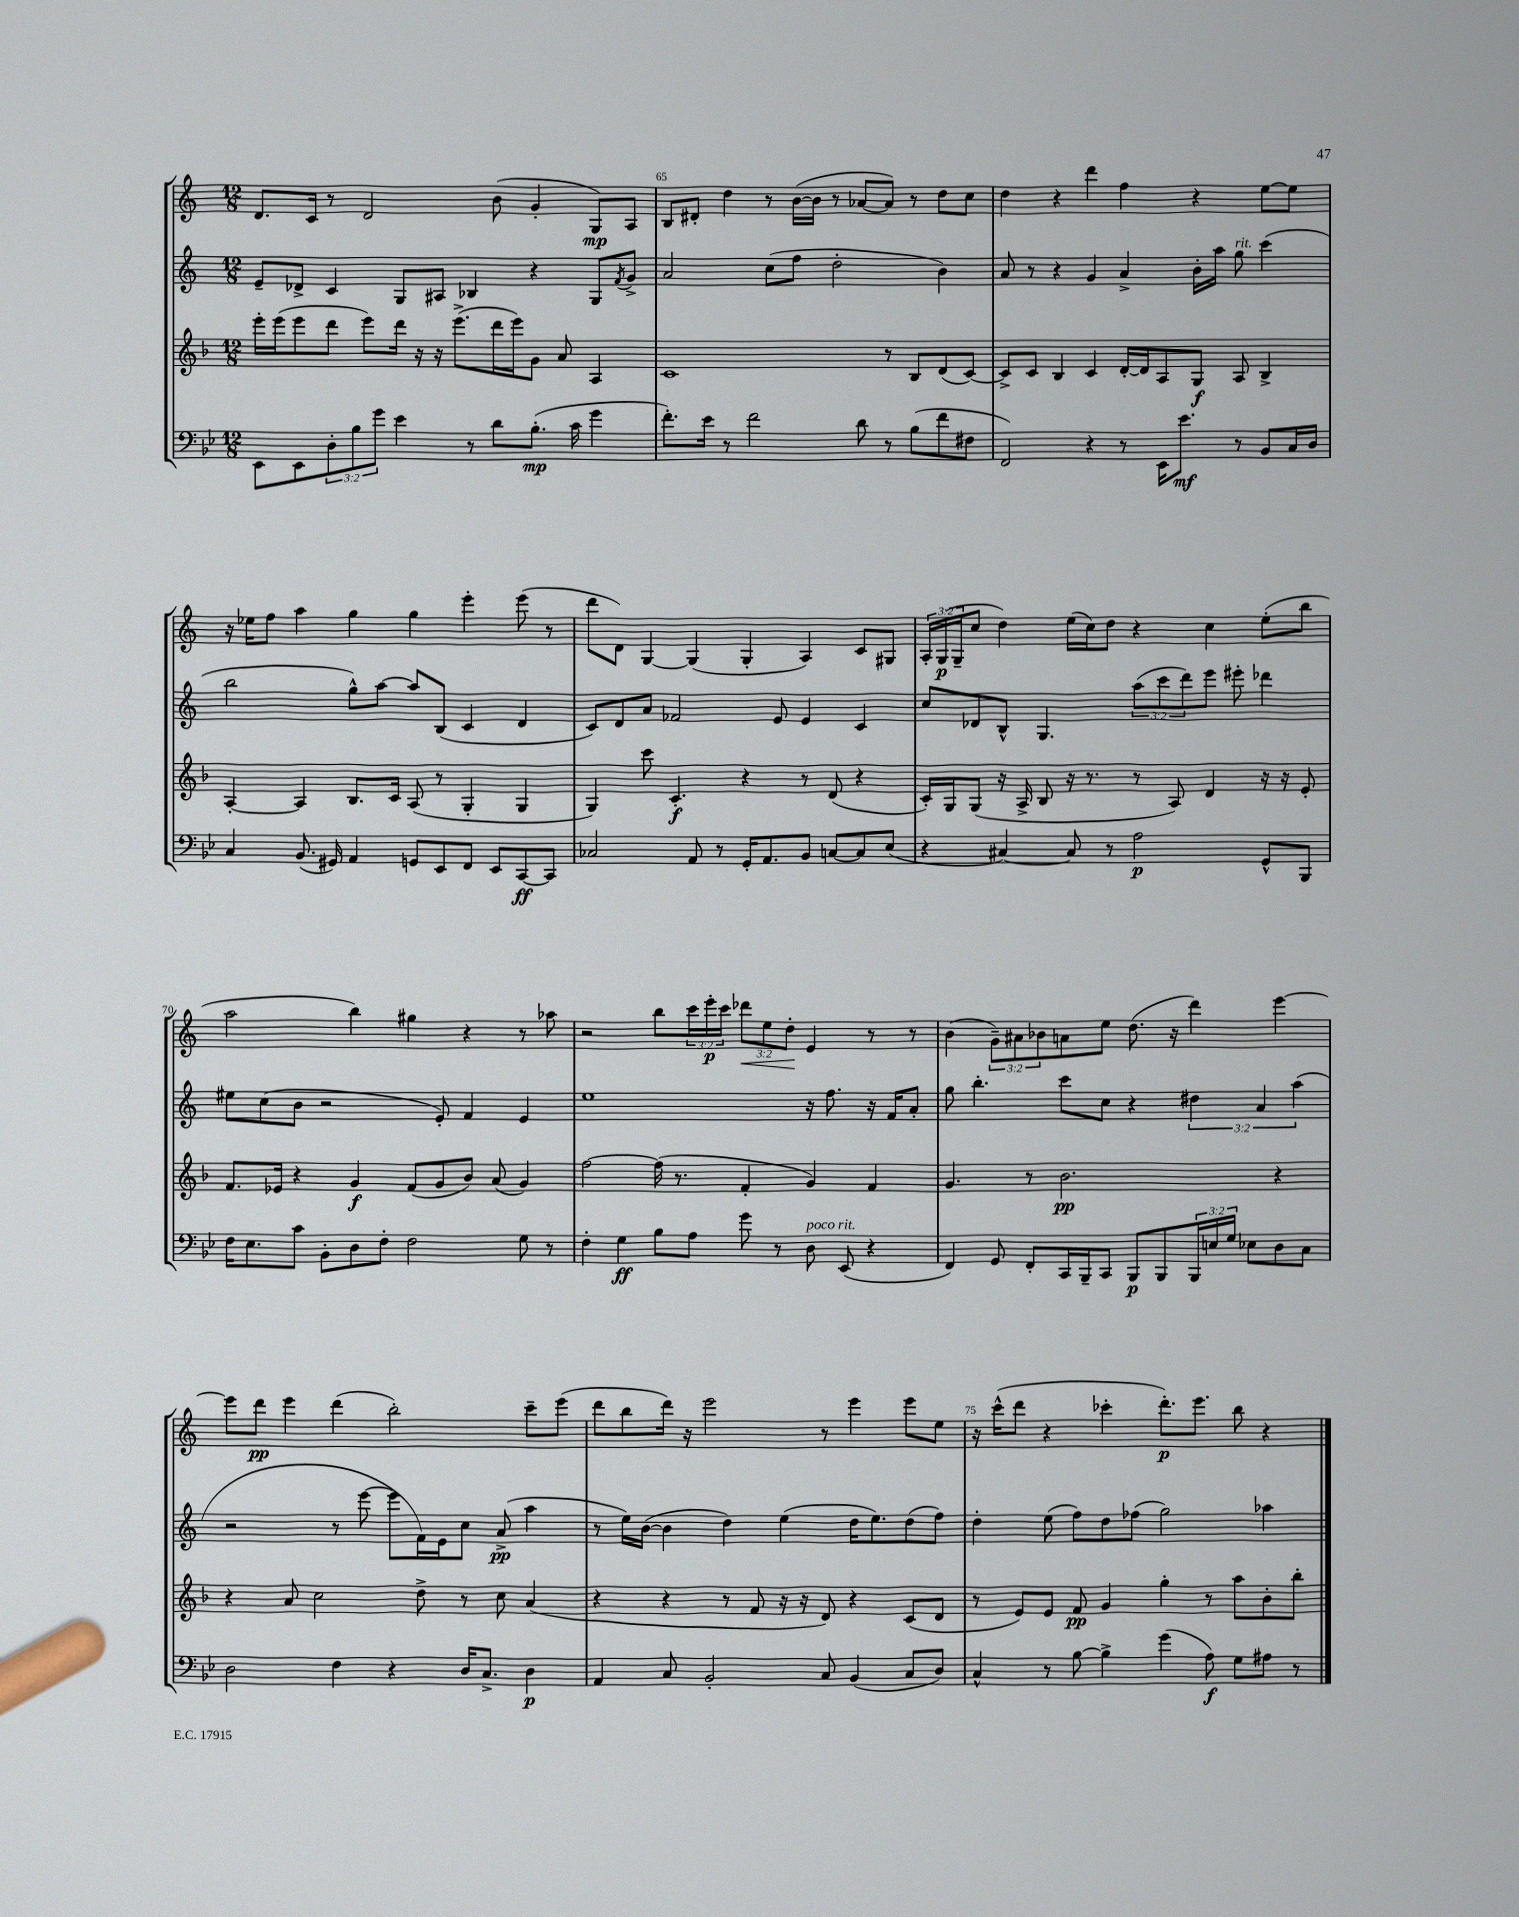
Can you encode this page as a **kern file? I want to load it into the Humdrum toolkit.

**kern	**dynam	**kern	**dynam	**kern	**dynam	**kern	**dynam
*part4	*part4	*part3	*part3	*part2	*part2	*part1	*part1
*staff4	*staff4	*staff3	*staff3	*staff2	*staff2	*staff1	*staff1
*clefF4	*	*clefG2	*	*clefG2	*	*clefG2	*
*k[b-e-]	*	*k[b-]	*	*k[]	*	*k[]	*
*M12/8	*	*M12/8	*	*M12/8	*	*M12/8	*
=64	=64	=64	=64	=64	=64	=64	=64
8EE-\L	.	16eee'\LL	.	8e~/L	.	8.d/L	.
.	.	(16eee\J	.	.	.	.	.
8EE-\	.	8eee\	.	8d-X^/J	.	.	.
.	.	.	.	.	.	16c/Jk	.
12D'\	.	8ddd\J	.	4c/	.	8r	.
12B-\	.	.	.	.	.	.	.
.	.	8eee\L)	.	.	.	2d/	.
12g\J	.	.	.	.	.	.	.
4e-\	.	16ddd\Jk	.	8G/L	.	.	.
.	.	16r	.	.	.	.	.
.	.	16r	.	8A#X/J	.	.	.
.	.	(8.eee^\L	.	.	.	.	.
8r	.	.	.	4B-X/	.	.	.
8d\L	.	16ddd\L	.	.	.	(8b\	.
.	.	16eee\J)	.	.	.	.	.
(8.B-'\J	mp	8g\J	.	4r	.	4g'/	.
.	.	8a/	.	.	.	.	.
16c\	.	.	.	.	.	.	.
4g\	.	4A/	.	8G/L	.	8G/L)	mp
.	.	.	.	8qf/	.	.	.
.	.	.	.	8g^/J	.	8A/J	.
=65	=65	=65	=65	=65	=65	=65	=65
8.f'\L)	.	1c	.	2a/	.	8B/L	.
.	.	.	.	.	.	8d#X'/J	.
16e-\Jk	.	.	.	.	.	.	.
8r	.	.	.	.	.	4dd\	.
2f\	.	.	.	.	.	.	.
.	.	.	.	(8cc\L	.	8r	.
.	.	.	.	8ff\J	.	([16b\LL	.
.	.	.	.	.	.	16b\JJ]	.
.	.	.	.	2dd'\	.	8r	.
8d\	.	.	.	.	.	[8a-X/L	.
8r	.	8r	.	.	.	8a-/J])	.
(8B-\L	.	8B-/L	.	.	.	8r	.
8f\	.	(8d/	.	4b\)	.	8dd\L	.
8F#X\J	.	[8c/J)	.	.	.	8cc\J	.
=66	=66	=66	=66	=66	=66	=66	=66
2FF/)	.	8c^/L]	.	8a/	.	4dd\	.
.	.	8c/J	.	8r	.	.	.
.	.	4B-/	.	4r	.	4r	.
4r	.	4c/	.	4g/	.	4ddd\	.
8r	.	[16d'/LL	.	4a^/	.	4ff\	.
.	.	16d/J]	.	.	.	.	.
16EE-\KL	.	8A/	.	.	.	.	.
8.e-\J	mf	.	.	.	.	.	.
.	.	8G/J	f	16b'\LL	.	4r	.
.	.	.	.	16aa\JJ	.	.	.
!	!	!	!	!LO:TX:a:i:t=rit.	!	!	!
8r	.	8A/	.	8gg\	.	.	.
8BB-/L	.	4B-^/	.	(4ccc\	.	[8ee\L	.
16C/L	.	.	.	.	.	8ee\J]	.
16D/JJ	.	.	.	.	.	.	.
!!LO:LB:g=z
=67	=67	=67	=67	=67	=67	=67	=67
4C/	.	[4A'/	.	2bb\	.	16r	.
.	.	.	.	.	.	16ee-X\KL	.
.	.	.	.	.	.	8ff\J	.
(8.BB-/	.	4A/]	.	.	.	4aa\	.
16GG#X/)	.	.	.	.	.	.	.
4AA/	.	8.B-/L	.	8gg^^\L)	.	4gg\	.
.	.	.	.	[8aa\J	.	.	.
.	.	16c/Jk	.	.	.	.	.
8GGn/L	.	(8A/	.	8aa/L]	.	4gg\	.
8EE-/	.	8r	.	(8B/J	.	.	.
8FF/J	.	4G'/	.	4c/	.	4eee'\	.
8EE-/L	.	.	.	.	.	.	.
[8CC/	ff	4G/	.	4d/	.	(8eee\	.
8CC/J]	.	.	.	.	.	8r	.
=68	=68	=68	=68	=68	=68	=68	=68
2C-X/	.	4G/)	.	8c/L)	.	8ddd\L	.
.	.	.	.	8d/	.	8d\J)	.
.	.	8ccc\	.	8a/J	.	[4G/	.
.	.	4.c'/	f	2f-X/	.	.	.
8AA/	.	.	.	.	.	(4G/]	.
8r	.	.	.	.	.	.	.
16GG'/KL	.	4r	.	.	.	4G'/	.
8.AA/	.	.	.	.	.	.	.
.	.	.	.	8e/	.	.	.
8BB-/J	.	8r	.	4e/	.	4A/)	.
[8Cn/L	.	(8d/	.	.	.	.	.
8C/]	.	4r	.	4c/	.	8c/L	.
(8E-/J	.	.	.	.	.	8G#X/J	.
=69	=69	=69	=69	=69	=69	=69	=69
4r	.	16c'/LL)	.	8cc/L	.	24A'/LL	.
.	.	.	.	.	.	(24G/	p
.	.	16G/J	.	.	.	.	.
.	.	.	.	.	.	24G~/J	.
.	.	(8G/J	.	8d-X/	.	8cc/J	.
[4C#X/)	.	16r	.	8B^^/J	.	4dd\)	.
.	.	16A^/	.	.	.	.	.
.	.	8B-/	.	4.G/	.	.	.
8C#/]	.	16r	.	.	.	(16ee\LL	.
.	.	8.r	.	.	.	16cc\J)	.
8r	.	.	.	.	.	8dd\J	.
2A\	p	8r	.	(12aa\L	.	4r	.
.	.	.	.	12ccc\	.	.	.
.	.	8A/)	.	.	.	.	.
.	.	.	.	12ddd\)	.	.	.
.	.	4d/	.	8eee\J	.	4cc\	.
.	.	.	.	8eee#X'\	.	.	.
8GG^^/L	.	16r	.	4ddd-X\	.	(8ee'\L	.
.	.	16r	.	.	.	.	.
8BBB-/J	.	8e'/	.	.	.	8bb\J	.
!!LO:LB:g=z
=70	=70	=70	=70	=70	=70	=70	=70
16F\KL	.	8.f/L	.	8ee#X\L	.	2aa\	.
8.E-\	.	.	.	.	.	.	.
.	.	.	.	(8cc\	.	.	.
.	.	16e-X/Jk	.	.	.	.	.
8c\J	.	4r	.	8b\J	.	.	.
8BB-'\L	.	.	.	2r	.	.	.
8D\	.	4g/	f	.	.	4bb\)	.
8F'\J	.	.	.	.	.	.	.
2F\	.	(8f/L	.	.	.	4gg#X\	.
.	.	8g/	.	8e'/)	.	.	.
.	.	8b-/J)	.	4f/	.	4r	.
.	.	(8a/	.	.	.	.	.
8G\	.	4g/)	.	4e/	.	8r	.
8r	.	.	.	.	.	8aa-X\	.
=71	=71	=71	=71	=71	=71	=71	=71
4F'\	.	[2ff\	.	1ee	.	2r	.
4G\	ff	.	.	.	.	.	.
8B-\L	.	(16ff\]	.	.	.	8bb\L	.
.	.	8.r	.	.	.	.	.
8A\J	.	.	.	.	.	24ccc\L	.
.	.	.	.	.	.	24eee'\	p
.	.	.	.	.	.	24ccc\JJ	.
!	!	!	!	!	!	!	!LO:HP:b
8g\	.	4f'/	.	.	.	12ddd-X\L	<
.	.	.	.	.	.	12ee\	.
8r	.	.	.	.	.	.	.
.	.	.	.	.	.	12dd'\J	.
!LO:TX:a:i:t=poco rit.	!	!	!	!	!	!	!
8D\	.	4g/)	.	16r	.	4e/	[
.	.	.	.	8.ff\	.	.	.
(8EE-/	.	.	.	.	.	.	.
4r	.	4f/	.	16r	.	8r	.
.	.	.	.	16f/KL	.	.	.
.	.	.	.	8a'/J	.	8r	.
=72	=72	=72	=72	=72	=72	=72	=72
4FF/)	.	4.g/	.	8gg\	.	(4b\	.
.	.	.	.	4.bb'\	.	.	.
8GG/	.	.	.	.	.	12g~\L)	.
.	.	.	.	.	.	12a#X\	.
8FF'/L	.	8r	.	.	.	.	.
.	.	.	.	.	.	12b-X\	.
16CC/L	.	2.b-\	pp	8ccc\L	.	8an\	.
16BBB-~/J	.	.	.	.	.	.	.
8CC/J	.	.	.	8cc\J	.	8ee\J	.
8BBB-/L	p	.	.	4r	.	(8.dd\	.
8BBB-/	.	.	.	.	.	.	.
.	.	.	.	.	.	16r	.
24BBB-/L	.	.	.	6dd#X\	.	4ddd\)	.
24En/	.	.	.	.	.	.	.
24G/JJ	.	.	.	.	.	.	.
8E-X\L	.	.	.	.	.	.	.
.	.	.	.	6a/	.	.	.
8D\	.	4r	.	.	.	[4eee\	.
.	.	.	.	(6aa\	.	.	.
8C\J	.	.	.	.	.	.	.
!!LO:LB:g=z
=73	=73	=73	=73	=73	=73	=73	=73
2D\	.	4r	.	2r	.	8eee\L]	.
.	.	.	.	.	.	8ddd\J	pp
.	.	8a/	.	.	.	4eee\	.
.	.	2cc\	.	.	.	.	.
4F\	.	.	.	8r	.	(4ddd\	.
.	.	.	.	[8eee\	.	.	.
4r	.	.	.	8eee\L]	.	2bb'\)	.
.	.	8dd^\	.	16f\L)	.	.	.
.	.	.	.	16e\J	.	.	.
16D/KL	.	8r	.	8cc\J	.	.	.
8.C^/J	.	.	.	.	.	.	.
.	.	8cc\	.	(8a^/	pp	.	.
4D\	p	(4a/	.	4aa\	.	8ccc~\L	.
.	.	.	.	.	.	(8eee\J	.
=74	=74	=74	=74	=74	=74	=74	=74
4AA/	.	4r	.	8r	.	8ddd\L	.
.	.	.	.	16ee\LL)	.	8bb\	.
.	.	.	.	([16b\JJ	.	.	.
8C/	.	4r	.	4b\]	.	16ddd\Jk)	.
.	.	.	.	.	.	16r	.
2BB-'/	.	.	.	.	.	2eee\	.
.	.	8r	.	4dd\)	.	.	.
.	.	8f/	.	.	.	.	.
.	.	16r	.	(4ee\	.	.	.
.	.	16r	.	.	.	.	.
8C/	.	8d/)	.	.	.	8r	.
(4BB-/	.	4r	.	16dd\KL	.	4eee\	.
.	.	.	.	8.ee\)	.	.	.
8C/L	.	(8c/L	.	(8dd\	.	8eee\L	.
8D/J)	.	8d/J	.	8ff\J)	.	8ee\J	.
=75	=75	=75	=75	=75	=75	=75	=75
4C^^/	.	8r	.	4dd'\	.	16r	.
.	.	.	.	.	.	(16ccc^^\KL	.
.	.	8e/L)	.	.	.	8ddd\J	.
8r	.	8e/J	.	(8ee\	.	4r	.
[8B-\	.	8f/	pp	8ff\L)	.	.	.
4B-^\]	.	4g/	.	8dd\	.	4ccc-X'\	.
.	.	.	.	(8ff-X\J	.	.	.
(4g\	.	4gg'\	.	2gg\)	.	8.ddd'\L)	p
.	.	.	.	.	.	8.eee\J	.
8A\)	f	8r	.	.	.	.	.
8G\L	.	8aa\L	.	.	.	8bb\	.
8A#X\J	.	8b-'\	.	4aa-X\	.	4r	.
8r	.	8bb-'\J	.	.	.	.	.
==	==	==	==	==	==	==	==
*-	*-	*-	*-	*-	*-	*-	*-
